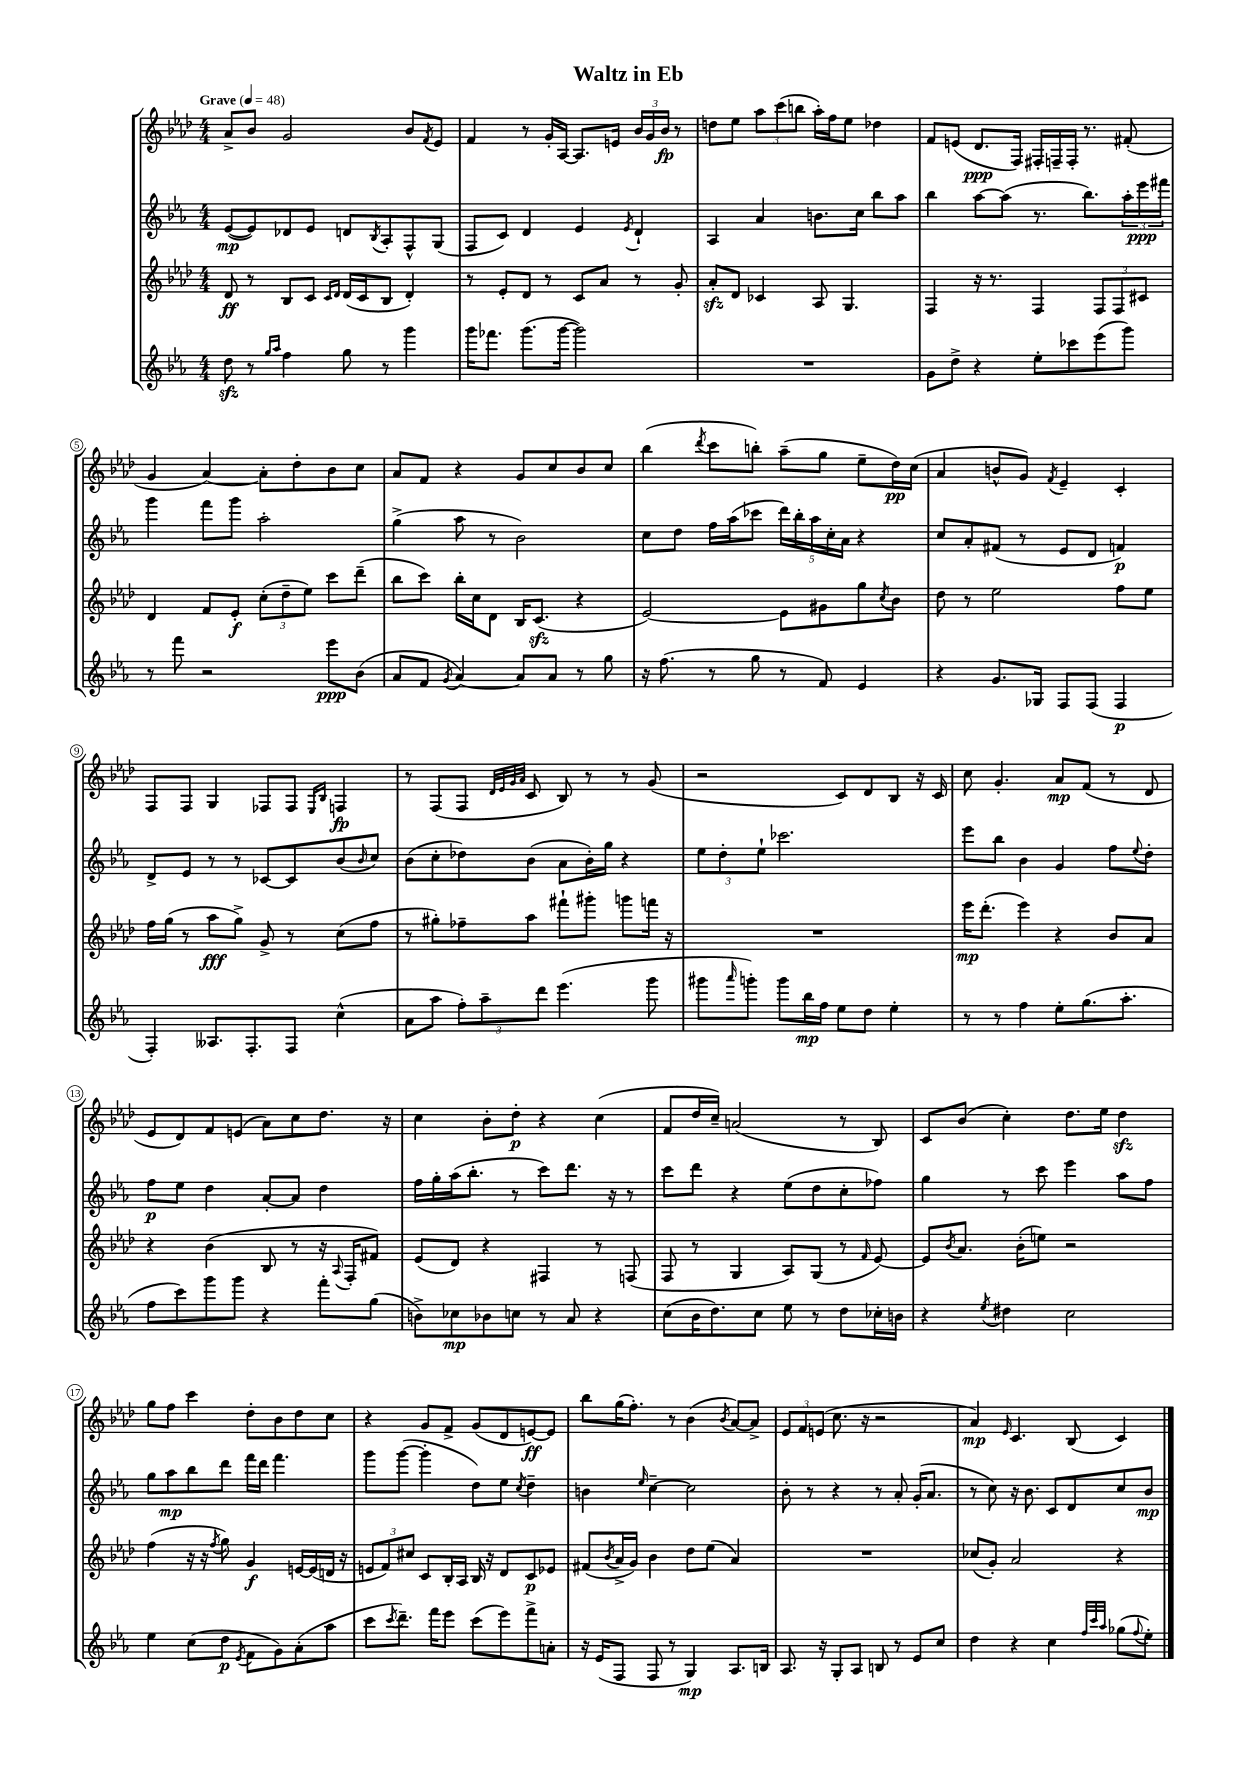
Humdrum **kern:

**kern	**kern	**kern	**kern
*staff4	*staff3	*staff2	*staff1
*clefG2	*clefG2	*clefG2	*clefG2
*k[b-e-a-]	*k[b-e-a-d-]	*k[b-e-a-]	*k[b-e-a-d-]
*M4/4	*M4/4	*M4/4	*M4/4
*MM48	*MM48	*MM48	*MM48
8dd	8d-	([8e-	8a-^
8r	8r	8e-])	8b-
16qqgg	.	.	.
16qqaa-	.	.	.
4ff	8B-	8d-	2g
.	8c	8e-	.
.	16qqc	.	.
.	16qqd-	.	.
8gg	(16d-	8d	.
.	16c	.	.
.	.	8qB-	.
8r	8B-	8A-'	.
4ggg	4d-')	8F^^	8b-
.	.	.	8qf
.	.	(8G	8e-
=	=	=	=
16ggg	8r	8F	4f
8.fff-	.	.	.
.	8e-'	8c)	.
(8.ggg	8d-	4d	8r
.	8r	.	16g'
[16ggg	.	.	[16A-
2ggg])	8c	4e-	8.A-]
.	8a-	.	.
.	.	.	16e
.	.	8qe-	.
.	8r	4d`	24b-
.	.	.	24g
.	.	.	24b-
.	8g'	.	8r
=	=	=	=
1r	8a-'	4A-	8dd
.	8d-	.	8ee-
.	4c-	4a-	12aa-
.	.	.	(12ccc
.	.	.	12bb
.	8A-	8.b	16aa-')
.	.	.	16ff
.	4.G	.	8ee-
.	.	16cc	.
.	.	8bb-	4dd-
.	.	8aa-	.
=	=	=	=
8g	4F	4bb-	8f
8dd^	.	.	(8e
4r	16r	[8aa-	8.d-
.	8.r	.	.
.	.	(8aa-]	.
.	.	.	16F)
8ee-'	4F	8.r	16F#'
.	.	.	16F~
8ccc-	.	.	16F'
.	.	8.bb-)	8.r
(8eee-	12F	.	.
.	12F	.	.
8ggg)	.	24aa-'	(8f#'
.	12c#	24eee-	.
.	.	24fff#	.
=	=	=	=
8r	4d-	4ggg	4g
8fff	.	.	.
2r	8f	8fff	[4a-)
.	8e-'	8ggg	.
.	(12cc'	2aa-'	8a-']
.	12dd-~	.	.
.	.	.	8dd-'
.	12ee-)	.	.
8eee-	8ccc	.	8b-
(8b-	(8ddd-~	.	8cc
=	=	=	=
8a-	8bb-	(4gg^	8a-
8f	8ccc)	.	8f
8qg	.	.	.
[4a-)	16bb-'	8aa-	4r
.	16cc	.	.
.	8d-	8r	.
8a-]	16B-	2b-)	8g
.	(8.c	.	.
8a-	.	.	8cc
8r	4r	.	8b-
8gg	.	.	8cc
=	=	=	=
16r	[2e-)	8cc	(4bb-
(8.ff	.	.	.
.	.	8dd	.
.	.	.	8qddd-
8r	.	16ff	8ccc
.	.	(16aa-	.
8gg	.	8ccc-	8bb')
8r	8e-]	20ddd)	(8aa-~
.	.	20bb-'	.
.	.	20aa-	.
8f)	8g#	.	8gg
.	.	20cc'	.
.	.	20a-	.
4e-	8gg	4r	8ee-~
.	8qcc	.	.
.	8b-	.	16dd-)
.	.	.	(16cc
=	=	=	=
4r	8dd-	8cc	4a-
.	8r	8a-'	.
8.g	2ee-	(8f#	8b^^
.	.	8r	8g)
16G-	.	.	.
.	.	.	8qf
8F	.	8e-	4e-~
(8F	.	8d	.
4F	8ff	4f)	4c'
.	8ee-	.	.
=	=	=	=
4F')	16ff	8d^	8F
.	(16gg	.	.
.	8r	8e-	8F
8.A--	8aa-	8r	4G
.	8gg^)	8r	.
8.F'	.	.	.
.	8g^	[8c-	8F-
8F	8r	8c-]	8F-
.	.	.	16qqE-
.	.	.	16qqB-
(4cc^^	(8cc	(8b-	4F
.	.	16qqb-	.
.	8ff	8cc)	.
=	=	=	=
8a-	8r	(8b-	8r
8aa-	8gg#')	8cc'	(8F
12ff')	8ff-~	8dd-)	8F
12aa-~	.	.	.
.	.	.	32qqd-
.	.	.	32qqe-
.	.	.	32qqg
.	.	.	32qqa-
.	8aa-	(8b-	8c
12ddd	.	.	.
(4.eee-	8fff#`	8a-	8B-)
.	8ggg#'	16b-')	8r
.	.	16gg	.
.	8ggg	4r	8r
8ggg	16fff	.	(8g
.	16r	.	.
=	=	=	=
8ggg#	1r	12ee-	2r
.	.	12dd'	.
16qqaaa-	.	.	.
8ggg')	.	.	.
.	.	12ee-`	.
8ggg	.	2.ccc-	.
16bb-	.	.	.
16ff	.	.	.
8ee-	.	.	8c)
8dd	.	.	8d-
4ee-'	.	.	8B-
.	.	.	16r
.	.	.	16c
=	=	=	=
8r	16eee-	8eee-	8cc
.	(8.ddd-'	.	.
8r	.	8bb-	4.g'
4ff	4eee-)	4b-	.
8ee-'	4r	4g	8a-
(8.gg	.	.	(8f
.	8b-	8ff	8r
8.aa-'	.	.	.
.	.	8qqee-	.
.	8a-	8dd'	8d-
=	=	=	=
8ff	4r	8ff	8e-
8ccc)	.	8ee-	8d-)
8ggg	(4b-	4dd	8f
8ggg	.	.	(8e
4r	8B-	[8a-'	8a-)
.	8r	8a-]	8cc
8fff'	16r	4dd	8.dd-
.	8qqA-	.	.
.	16F'	.	.
(8gg	8f#)	.	.
.	.	.	16r
=	=	=	=
8b^)	(8e-	16ff	4cc
.	.	16gg'	.
8cc-	8d-)	(16aa-	.
.	.	8.bb-'	.
8b-	4r	.	8b-'
8cc	.	8r	8dd-'
8r	4F#	8ccc)	4r
8a-	.	8.ddd	.
4r	8r	.	(4cc
.	.	16r	.
.	(8F	8r	.
=	=	=	=
(8cc	8F	8ccc	8f
16b-	8r	8ddd	16dd-
8.dd)	.	.	16cc~)
.	4G	4r	(2a
8cc	.	.	.
8ee-	8A-)	(8ee-	.
8r	(8G	8dd	.
8dd	8r	8cc'	8r
.	16qqf	.	.
16cc-'	[8e-)	8ff-)	8B-)
16b	.	.	.
=	=	=	=
4r	8e-]	4gg	8c
.	8qb-	.	.
.	8.a-	.	(8b-
8qee-	.	.	.
4dd#	.	8r	4cc')
.	(16b-'	.	.
.	8ee)	8ccc	.
2cc	2r	4eee-	8.dd-
.	.	.	16ee-
.	.	8aa-	4dd-
.	.	8ff	.
=	=	=	=
4ee-	(4ff	8gg	8gg
.	.	8aa-	8ff
(8cc	16r	8bb-	4ccc
.	16r	.	.
.	8qff	.	.
8dd	8gg)	8ddd	.
8qe-	.	.	.
8f	4g	16fff	8dd-'
.	.	16ddd	.
8g)	.	4.fff	8b-
(8a-'	[16e	.	8dd-
.	(16e]	.	.
8aa-	16d	.	8cc
.	16r	.	.
=	=	=	=
8ccc	12e	8ggg	4r
.	12f)	.	.
8qccc	.	.	.
8.ddd~)	.	([8ggg	.
.	12cc#	.	.
.	8c	4ggg']	8g
16fff	.	.	.
8eee-	16B-'	.	8f^
.	16A-	.	.
(8ccc	16B-	8dd)	(8g
.	16r	.	.
8eee-)	8d-	8ee-	8d-
.	.	8qcc	.
8fff^	8c	4dd~	[8e)
8a'	8e-	.	8e]
=	=	=	=
16r	(8f#	4b	8bb-
(16e-	.	.	.
.	8qb-	.	.
8F	16a-^	.	(16gg
.	16g)	.	8.ff')
.	.	16qqee-	.
8F	4b-	[4cc~	.
8r	.	.	8r
4G)	8dd-	2cc]	(4b-
.	(8ee-	.	.
.	.	.	8qb-
8.A-	4a-)	.	[8a-)
.	.	.	8a-^]
16B	.	.	.
=	=	=	=
8.A-	1r	8b-'	12e-
.	.	.	12f
.	.	8r	.
.	.	.	(12e
16r	.	.	.
8G'	.	4r	8.cc
8A-	.	.	.
.	.	.	16r
8B	.	8r	2r
8r	.	8a-'	.
8e-	.	(16g'	.
.	.	8.a-	.
8cc	.	.	.
=	=	=	=
4dd	(8cc-	8r	4a-)
.	8g')	8cc)	.
.	.	.	16qqe-
4r	2a-	16r	4.c
.	.	8.b-	.
4cc	.	8c	.
.	.	8d	(8B-
32qqff	.	.	.
32qqccc	.	.	.
32qqaa-	.	.	.
(8gg-	4r	8cc	4c)
8qqff	.	.	.
8ee-')	.	8b-	.
==	==	==	==
*-	*-	*-	*-
